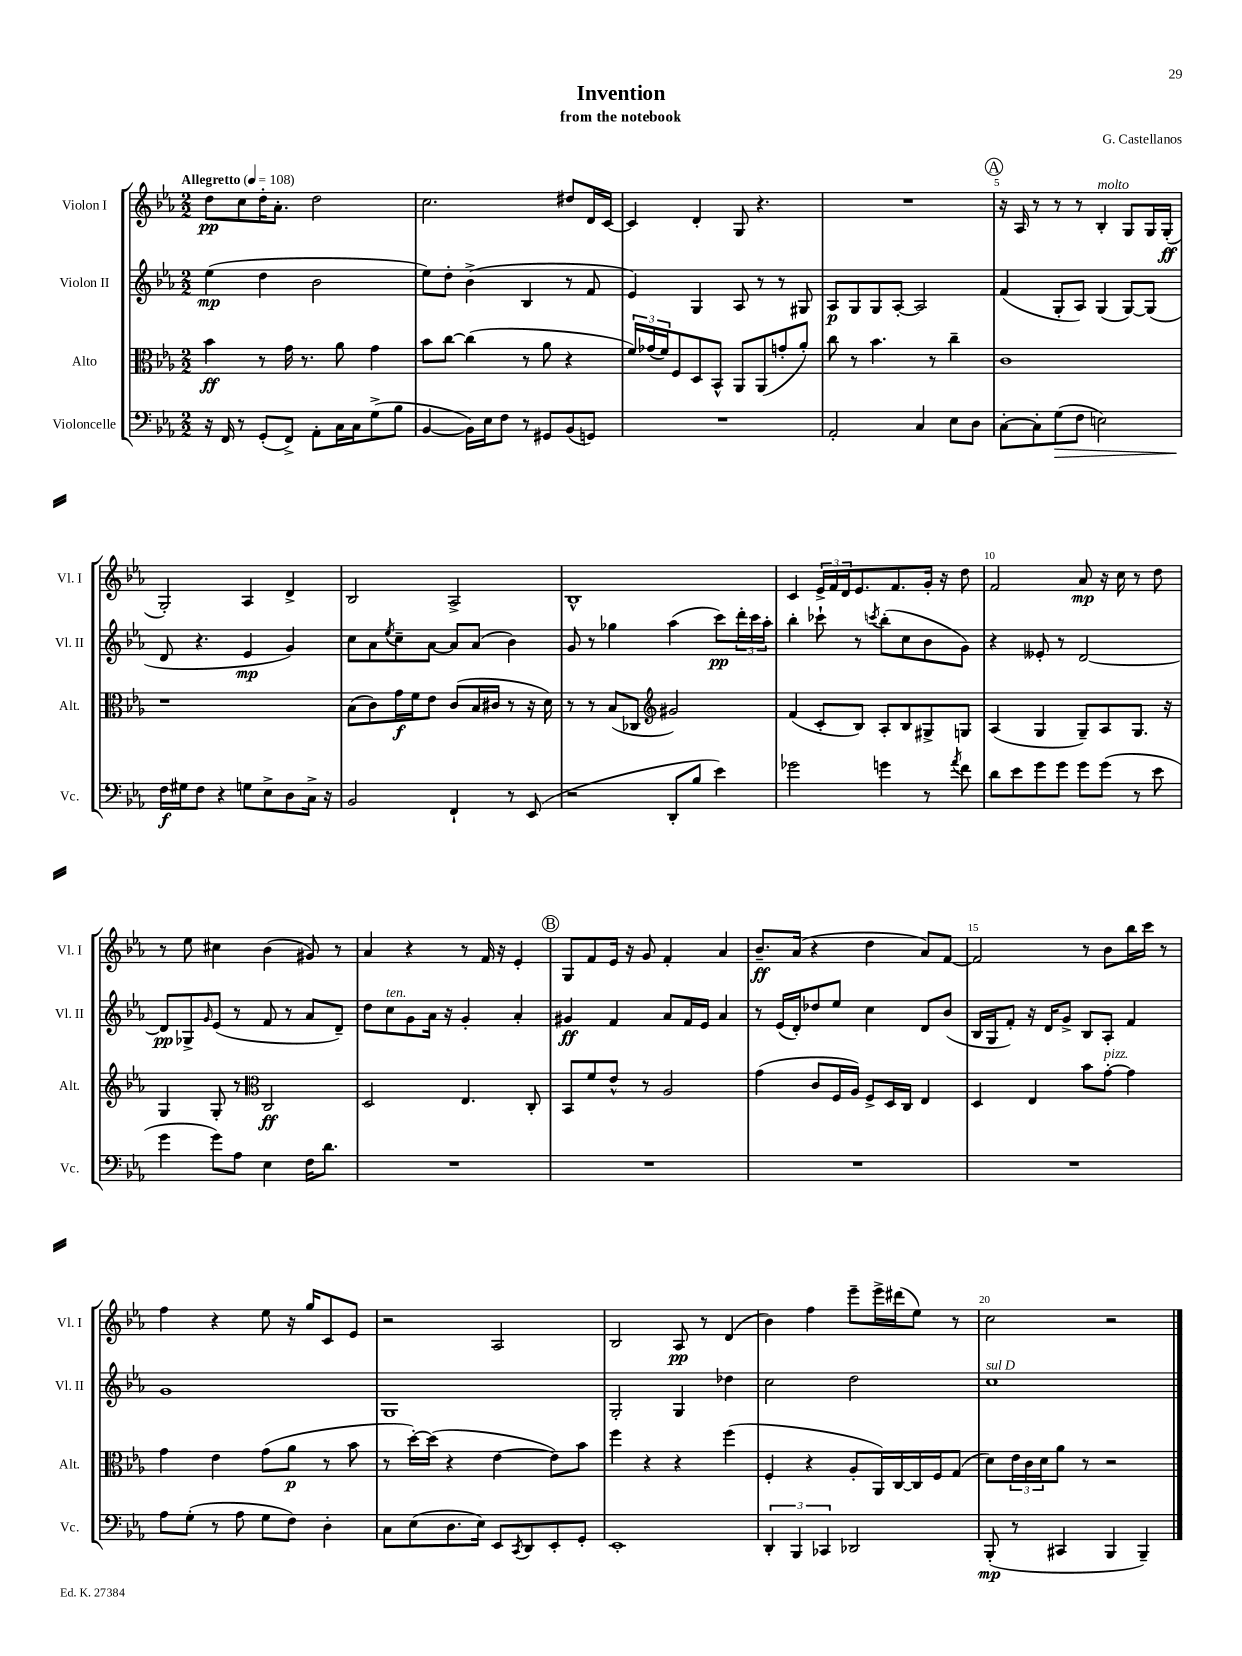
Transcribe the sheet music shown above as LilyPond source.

\header { title = "Invention" composer = "G. Castellanos" subtitle = "from the notebook" }
<<
\new StaffGroup <<
\new Staff = "s0" \with { instrumentName = "Violon I" shortInstrumentName = "Vl. I" } {
    \clef treble \key ees \major \numericTimeSignature \time 2/2 \tempo "Allegretto" 4 = 108
    d''8\pp c''8 d''16-. aes'8.-. d''2 |
    c''2. dis''8 d'16 c'16~ |
    c'4 d'4-. g8 r4. |
    R1 |
    \mark \markup { \circle "A" } r16 aes16 r8 r8 r8 bes4-.^\markup { \italic "molto" } g8 g16 g16-.\ff( |
    g2-.) aes4 d'4-> |
    bes2 aes2-> |
    bes1-^ |
    c'4 \tuplet 3/2 { ees'16-> f'16 d'16 } ees'8. f'8. g'16-. r16 d''8 |
    f'2 aes'8\mp r16 c''16 r8 d''8 |
    r8 ees''8 cis''4 bes'4( gis'8) r8 |
    aes'4 r4 r8 f'16 r16 ees'4-. |
    \mark \markup { \circle "B" } g8 f'8 ees'16 r16 g'8 f'4-. aes'4 |
    bes'8.--\ff aes'16( r4 d''4 aes'8) f'8~ |
    f'2 r8 bes'8 bes''16 c'''16 r8 |
    f''4 r4 ees''8 r16 g''16 c'8 ees'8 |
    r2 aes2 |
    bes2 aes8\pp r8 d'4( |
    bes'4) f''4 ees'''8-- ees'''16-> dis'''16( ees''8) r8 |
    c''2 r2 \bar "|." |
}
\new Staff = "s1" \with { instrumentName = "Violon II" shortInstrumentName = "Vl. II" } {
    \clef treble \key ees \major \numericTimeSignature \time 2/2
    ees''4\mp( d''4 bes'2 |
    ees''8) d''8-. bes'4->( bes4 r8 f'8 |
    ees'4) g4 aes8 r8 r8 gis8 |
    aes8\p g8 g8 aes8~-. aes2 |
    \mark \markup { \circle "A" } f'4( g8-. aes8) g4( g8~) g8( |
    d'8 r4. ees'4\mp g'4) |
    c''8 aes'8 \acciaccatura { ees''8 } c''8-- aes'8~ aes'8 aes'8( bes'4) |
    g'8 r8 ges''4 aes''4( c'''8\pp) \tuplet 3/2 { d'''16-. c'''16 aes''16-. } |
    bes''4-. ces'''8-! r8 \acciaccatura { c'''8 } bes''8-.( c''8 bes'8 g'8) |
    r4 eeses'8-. r8 d'2~ |
    d'8\pp ges8-> \grace { g'16 } ees'8( r8 f'8 r8 aes'8 d'8--) |
    d''8 c''8^\markup { \italic "ten." } g'8 aes'16 r16 g'4-. aes'4-. |
    \mark \markup { \circle "B" } gis'4\ff f'4 aes'8 f'16 ees'16 aes'4 |
    r8 ees'16( d'16-.) des''8 ees''8 c''4 d'8 bes'8( |
    bes16 g16 f'8-.) r16 d'16 g'8-> bes8 aes8-. f'4 |
    g'1 |
    g1 |
    g2-. g4 des''4 |
    c''2 d''2 |
    c''1^\markup { \italic "sul D" } \bar "|." |
}
\new Staff = "s2" \with { instrumentName = "Alto" shortInstrumentName = "Alt." } {
    \clef alto \key ees \major \numericTimeSignature \time 2/2
    bes'4\ff r8 g'16 r8. aes'8 g'4 |
    bes'8 c''8~ c''4( r8 aes'8 r4 |
    \tuplet 3/2 { f'16) ges'16( f'16) } f8 d8 bes,8-^ aes,8 aes,8( g'8-. aes'8-.) |
    c''8 r8 bes'4. r8 c''4-- |
    \mark \markup { \circle "A" } c'1 |
    r1 |
    bes8( c'8) g'16\f f'16 ees'8 c'8( bes16 cis'16 r8 r16 d'16) |
    r8 r8 bes8( ces8 \clef treble gis'2) |
    f'4( c'8-. bes8) aes8-. bes8 gis8-> g8 |
    aes4( g4 g8--) aes8 g8. r16 |
    g4 g8-. r8 \clef alto c2\ff |
    d2 ees4. c8-. |
    \mark \markup { \circle "B" } bes,8 f'8 ees'8-^ r8 aes2 |
    g'4( c'8 f16 aes16) f8-> d16 c16 ees4 |
    d4 ees4 bes'8 g'8~-.^\markup { \italic "pizz." } g'4 |
    g'4 ees'4 g'8( aes'8\p r8 bes'8 |
    r8 d''16~-.) d''16( r4 ees'4~ ees'8) bes'8 |
    f''4 r4 r4 f''4( |
    f4-. r4 aes8-. aes,16) c16~ c16 f16 g8( |
    d'8) \tuplet 3/2 { ees'16 c'16 d'16 } aes'8 r8 r2 \bar "|." |
}
\new Staff = "s3" \with { instrumentName = "Violoncelle" shortInstrumentName = "Vc." } {
    \clef bass \key ees \major \numericTimeSignature \time 2/2
    r16 f,16 r8 g,8-.( f,8->) aes,8-. c16 c16 g8->( bes8 |
    bes,4~ bes,16) ees16 f8 r8 gis,8 bes,8( g,8) |
    R1 |
    aes,2-. c4 ees8 d8 |
    \mark \markup { \circle "A" } c8~-. c8-. g8\>( f8 e2) |
    f16\f\! gis16 f8 r4 g8 ees8-> d8 c16-> r16 |
    bes,2 f,4-! r8 ees,8( |
    r2 d,8-. bes8 ees'4) |
    ges'2 g'4 r8 \acciaccatura { aes'8 } f'8 |
    d'8 ees'8 g'8 g'8 g'8 g'8( r8 ees'8 |
    g'4 g'8) aes8 ees4 f16 d'8. |
    R1 |
    \mark \markup { \circle "B" } R1 |
    R1 |
    R1 |
    aes8 g8-.( r8 aes8 g8 f8) d4-. |
    c8 ees8( d8. ees16) ees,8 \acciaccatura { c,8 } d,8 ees,8-. g,8-. |
    ees,1-. |
    \tuplet 3/2 { d,4-. bes,,4 ces,4 } des,2 |
    bes,,8-.\mp( r8 cis,4 bes,,4 bes,,4--) \bar "|." |
}
>>
>>
\layout { \context { \Score \override BarNumber.break-visibility = ##(#f #t #t) barNumberVisibility = #(every-nth-bar-number-visible 5) } }
